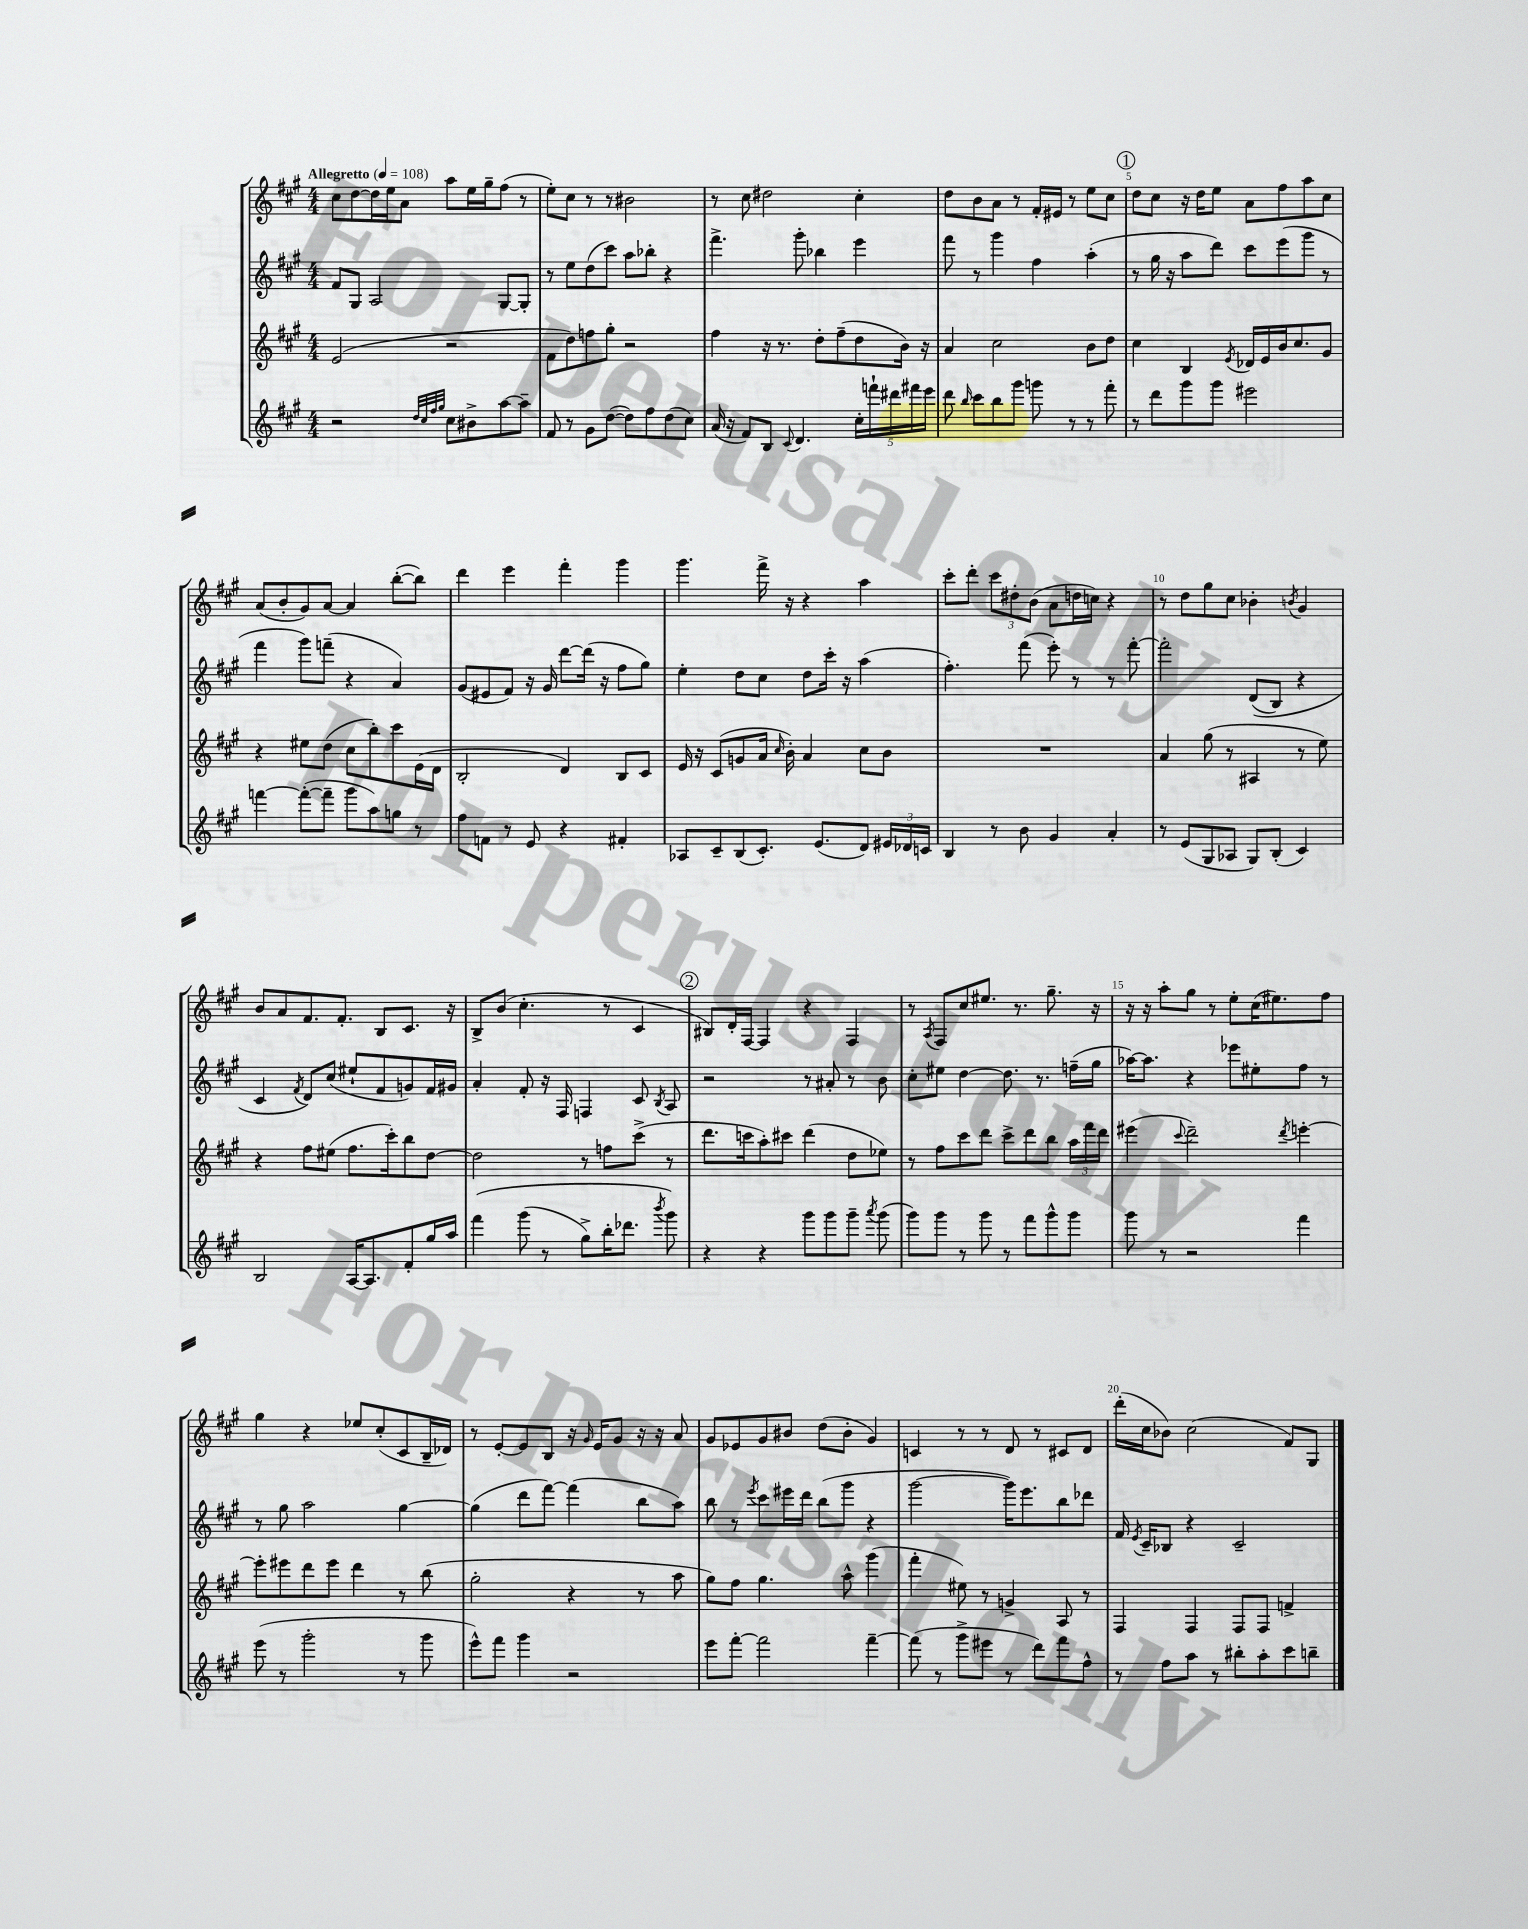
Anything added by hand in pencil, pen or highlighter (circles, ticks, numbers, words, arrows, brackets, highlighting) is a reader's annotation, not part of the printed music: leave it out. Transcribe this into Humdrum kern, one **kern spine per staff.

**kern	**kern	**kern	**kern
*part4	*part3	*part2	*part1
*staff4	*staff3	*staff2	*staff1
*clefG2	*clefG2	*clefG2	*clefG2
*k[f#c#g#]	*k[f#c#g#]	*k[f#c#g#]	*k[f#c#g#]
*M4/4	*M4/4	*M4/4	*M4/4
*MM108	*MM108	*MM108	*MM108
=1	=1	=1	=1
!	!	!	!LO:TX:a:B:t=Allegretto
2r	(2e/	8f#/L	8cc#\L
.	.	8G#/J	[8dd\
.	.	2A/	16dd\L]
.	.	.	16ee\J
.	.	.	8a\J
32qqdd/LLL	.	.	.
32qqcc#/	.	.	.
32qqff#/	.	.	.
32qqgg#/JJJ	.	.	.
8cc#\L	2r	.	8aa\L
8b#X^\	.	.	16ee\L
.	.	.	16gg#~\J
[8aa\	.	[8G#/L	(8ff#\J
8aa~\J]	.	8G#'/J]	8r
=2	=2	=2	=2
8f#/	8f#\L	8r	8ee'\L)
8r	8dd\)	8ee\L	8cc#\J
8g#\L	8ffn\	(8dd\	8r
([8dd\J	8gg#'\J	8ccc#\J)	8r
8dd\L])	2r	8aa\L	2b#X\
8ff#\	.	8bb-X'\J	.
(8dd\	.	4r	.
8cc#\J)	.	.	.
=3	=3	=3	=3
(16a/	4ff#\	4.fff#^\	8r
16r	.	.	.
8f#/L)	.	.	8cc#\
8B/J	16r	.	2dd#X\
.	8.r	.	.
8qqc#/	.	.	.
4.d/	.	8ggg#'\	.
.	8dd'\L	4bb-X\	.
.	(8ff#~\	.	.
20cc#'\LL	8dd\	4eee\	4cc#'\
20fffn`\	.	.	.
20ddd#X\	.	.	.
.	16b\Jk)	.	.
20fff#X\	.	.	.
.	16r	.	.
20eee\JJ	.	.	.
=4	=4	=4	=4
8ddd\	4a/	8fff#\	8dd\L
16qqbb/	.	.	.
8ccc#\L	.	8r	8b\
8bb\	2cc#\	4ggg#\	8a\J
8ggg#\J	.	.	8r
8gggn\	.	4ff#\	16f#'/LL
.	.	.	16e#X/JJ
8r	.	.	8r
8r	8b\L	(4aa'\	8ee\L
8fff#'\	8dd\J	.	8cc#\J
!!LO:REH:place=s1:t=1
=5	=5	=5	=5
8r	4cc#\	8r	8dd\L
8ddd\L	.	16gg#\	8cc#\J
.	.	16r	.
8ggg#\	4B/	8aa\L	16r
.	.	.	16dd\KL
8ggg#\J	.	8ddd\J)	8ee\J
.	8qe/	.	.
2eee#X\	16d-X/LL	8ccc#\L	8a\L
.	16e/	.	.
.	16b/J	(8eee\	8ff#\
.	8.cc#/	.	.
.	.	8ggg#\J	8aa\
.	8g#/J	8r	8cc#\J
!!LO:LB:g=z
=6	=6	=6	=6
[4fffn\	4r	4fff#\	(8a/L
.	.	.	8b'/
(8fff'\L_	8ee#X\L	8ggg#\L)	8g#/)
8fff~\J]	(8dd\J	(8fffn~\J	[8a/J
8ggg#\L	8cc#\L	4r	4a/]
8aa\)	8bb'\)	.	.
8ggn\J	8ccc#\	4a/)	([8bb'\L
8r	(16e\L	.	8bb\J])
.	16d\JJ	.	.
=7	=7	=7	=7
8ff#\L	2B'/	(8g#/L	4ddd\
8fn\J	.	8e#X/	.
8r	.	8f#/J)	4eee\
8e/	.	16r	.
.	.	16g#/	.
4r	4d/)	[8ddd\L	4fff#'\
.	.	(16ddd\Jk]	.
.	.	16r	.
4f#X'/	8B/L	8ff#\L	4ggg#\
.	8c#/J	8gg#\J)	.
=8	=8	=8	=8
8A-X/L	16e/	4ee'\	4.ggg#\
.	16r	.	.
8c#~/	(8c#/L	.	.
(8B/	8gn/	8dd\L	.
8.c#'/J)	16a/Jk	8cc#\J	16fff#^\
.	16qqcc#/	.	.
.	16b'\)	.	16r
.	4a/	8dd\L	4r
(8.e/L	.	.	.
.	.	16ccc#'\Jk	.
.	.	16r	.
8d/J)	8cc#\L	(4aa\	4aa\
24e#X/LL	8b\J	.	.
24d-X/	.	.	.
24cn/JJ	.	.	.
=9	=9	=9	=9
4B/	1r	4.ff#'\)	8ccc#'\L
.	.	.	8ddd'\J
8r	.	.	12ccc#\L
.	.	.	12dd#X'\
8b\	.	(8fff#\	.
.	.	.	(12b\J
4g#/	.	8eee'\)	8a\L
.	.	8r	16ddn\L
.	.	.	16ccn\JJ)
4a'/	.	8r	4r
.	.	[8fff#'\	.
=10	=10	=10	=10
8r	4a/	2fff#'\]	8r
(8e/L	.	.	8dd\L
8G#/	(8gg#\	.	8gg#\
8A-X/J	8r	.	8cc#\J
8G#/L)	4A#X/	((8d/L	4b-X'\
(8B'/J	.	8B/J)	.
.	.	.	8qbn/
4c#/)	8r	4r	4g#/
.	8ee\)	.	.
!!LO:LB:g=z
=11	=11	=11	=11
2B/	4r	4c#/	8b/L
.	.	.	8a/
.	.	8qf#/	.
.	8ff#\L	8d/L)	8.f#/
.	(8ee#X\J	(8cc#/J	.
.	.	.	8.f#'/J
[16A/KL	8.ff#\L	8ee#X`/L	.
8.A/]	.	.	.
.	.	8f#/	8B/L
.	16ccc#'\k)	.	.
8f#'/	8bb\	8gn/)	8.c#/J
16gg#/L	[8dd\J	16f#/L	.
16aa/JJ	.	16g#X/JJ	16r
=12	=12	=12	=12
(4fff#\	2dd\]	4a'/	8B^/L
.	.	.	(8b/J
(8ggg#\	.	8f#'/	4.cc#'\
8r	.	16r	.
.	.	16F#/	.
8gg#^\L)	8r	4Fn/	.
16bb'\K	8ffn\L	.	8r
8.ddd-X\J	.	.	.
.	(8ccc#^\J	8c#/	4c#/
8qbbb/	.	8qB/	.
8ggg#\)	8r	8A/	.
!!LO:REH:place=s1:t=2
=13	=13	=13	=13
4r	8.ddd\L	2r	8B#X/L)
.	.	.	16d'/L
.	16cccn\k	.	[16F#/JJ
4r	8aa'\)	.	4F#/]
.	8ccc#X\J	.	.
8ggg#\L	(4ddd\	8r	4r
8ggg#\	.	8a#X'/	.
8ggg#~\J	8dd\L	8r	4F#/
8qaaa/	.	.	.
(8ggg#\	8ee-X\J)	8b\	.
=14	=14	=14	=14
8ggg#\L)	8r	8cc#'\L	8r
.	.	.	8qA/
8ggg#\J	8ff#\L	8ee#X\J	8F#/L
8r	8ccc#\	[4dd\	8cc#/
8ggg#\	8ddd\J	.	8.ee#X/J
8r	8ccc#^\L	8.dd\]	.
.	.	.	8.r
8fff#\L	8ddd\	.	.
.	.	8.r	.
8ggg#^^\	8bb\J	.	8.gg#~\
8ggg#\J	24aa\LL	(16ffn~\LL	.
.	24fff#\	.	.
.	.	16gg#\JJ	16r
.	24ddd\JJ	.	.
=15	=15	=15	=15
8ggg#\	(4eee#X\	[16aa-X\KL)	16r
.	.	8.aa-\J]	16r
8r	.	.	8aa'\L
.	8qqccc#/	.	.
2r	2ddd~\)	4r	8gg#\J
.	.	.	8r
.	.	8eee-X\L	8ee'\L
.	.	8ee#X'\	(16cc#\K
.	.	.	8.ee#X\)
.	8qddd/	.	.
4fff#\	[4eeen'\	8ff#\J	.
.	.	8r	8ff#\J
!!LO:LB:g=z
=16	=16	=16	=16
(8eee\	8eee'\L]	8r	4gg#\
8r	8eee#X\	8gg#\	.
2ggg#'\	8ddd\	2aa\	4r
.	8eee#\J	.	.
.	4ddd\	.	8ee-X/L
.	.	.	(8cc#'/
8r	8r	[4gg#\	8c#/
8ggg#\	(8bb\	.	16B~/L
.	.	.	16d-X/JJ)
=17	=17	=17	=17
8eee^^\L)	2gg#'\	(4gg#\]	8r
8fff#\J	.	.	[8e'/L
4ggg#\	.	8ddd\L	8e/]
.	.	[8fff#\J)	8B/J
2r	4r	(4fff#\]	16r
.	.	.	16qqg#/
.	.	.	16e/KL
.	.	.	8g#/J
.	8r	8bb\L	16r
.	.	.	16r
.	8aa\	8aa\J)	8a/
=18	=18	=18	=18
8eee\L	8gg#\L)	8bb\	8g#/L
[8fff#'\J	8ff#\J	8r	8e-X/
.	.	8qeee/	.
2fff#\]	4.gg#\	8ccc#\L	8g#/
.	.	16eee#X\L	8b#X/J
.	.	16ddd\JJ	.
.	.	(8bb\L	(8dd\L
.	8aa^^\	8ggg#\J	8b#'\J
[4fff#~\	(4ggg#\	4r	4g#/)
=19	=19	=19	=19
(8fff#\]	4fff#'\	[2ggg#\	4cn/
8r	.	.	.
8ggg#^\L	8ee#X\)	.	8r
8eee#X\J	8r	.	8r
8r	4gn^/	16ggg#\KL])	8d/
.	.	8.eee\	.
8ddd\L)	.	.	8r
8fff#\	8A/	8bb\	8c#X/L
8ff#^^\J	8r	8ddd-X\J	8d/J
=20	=20	=20	=20
8r	4F#/	16f#/	(16ddd'\LL
.	.	8qe/	.
.	.	16c#~/KL	16cc#\J
8ff#\L	.	8B-X/J	8b-X\J)
8aa\J	4F#/	4r	(2cc#\
8r	.	.	.
8bb#X'\L	8F#/L	2c#~/	.
8aa'\	8F#/J	.	.
8ccc#\	4fn^/	.	8f#/L)
8bbn~\J	.	.	8G#/J
==	==	==	==
*-	*-	*-	*-
